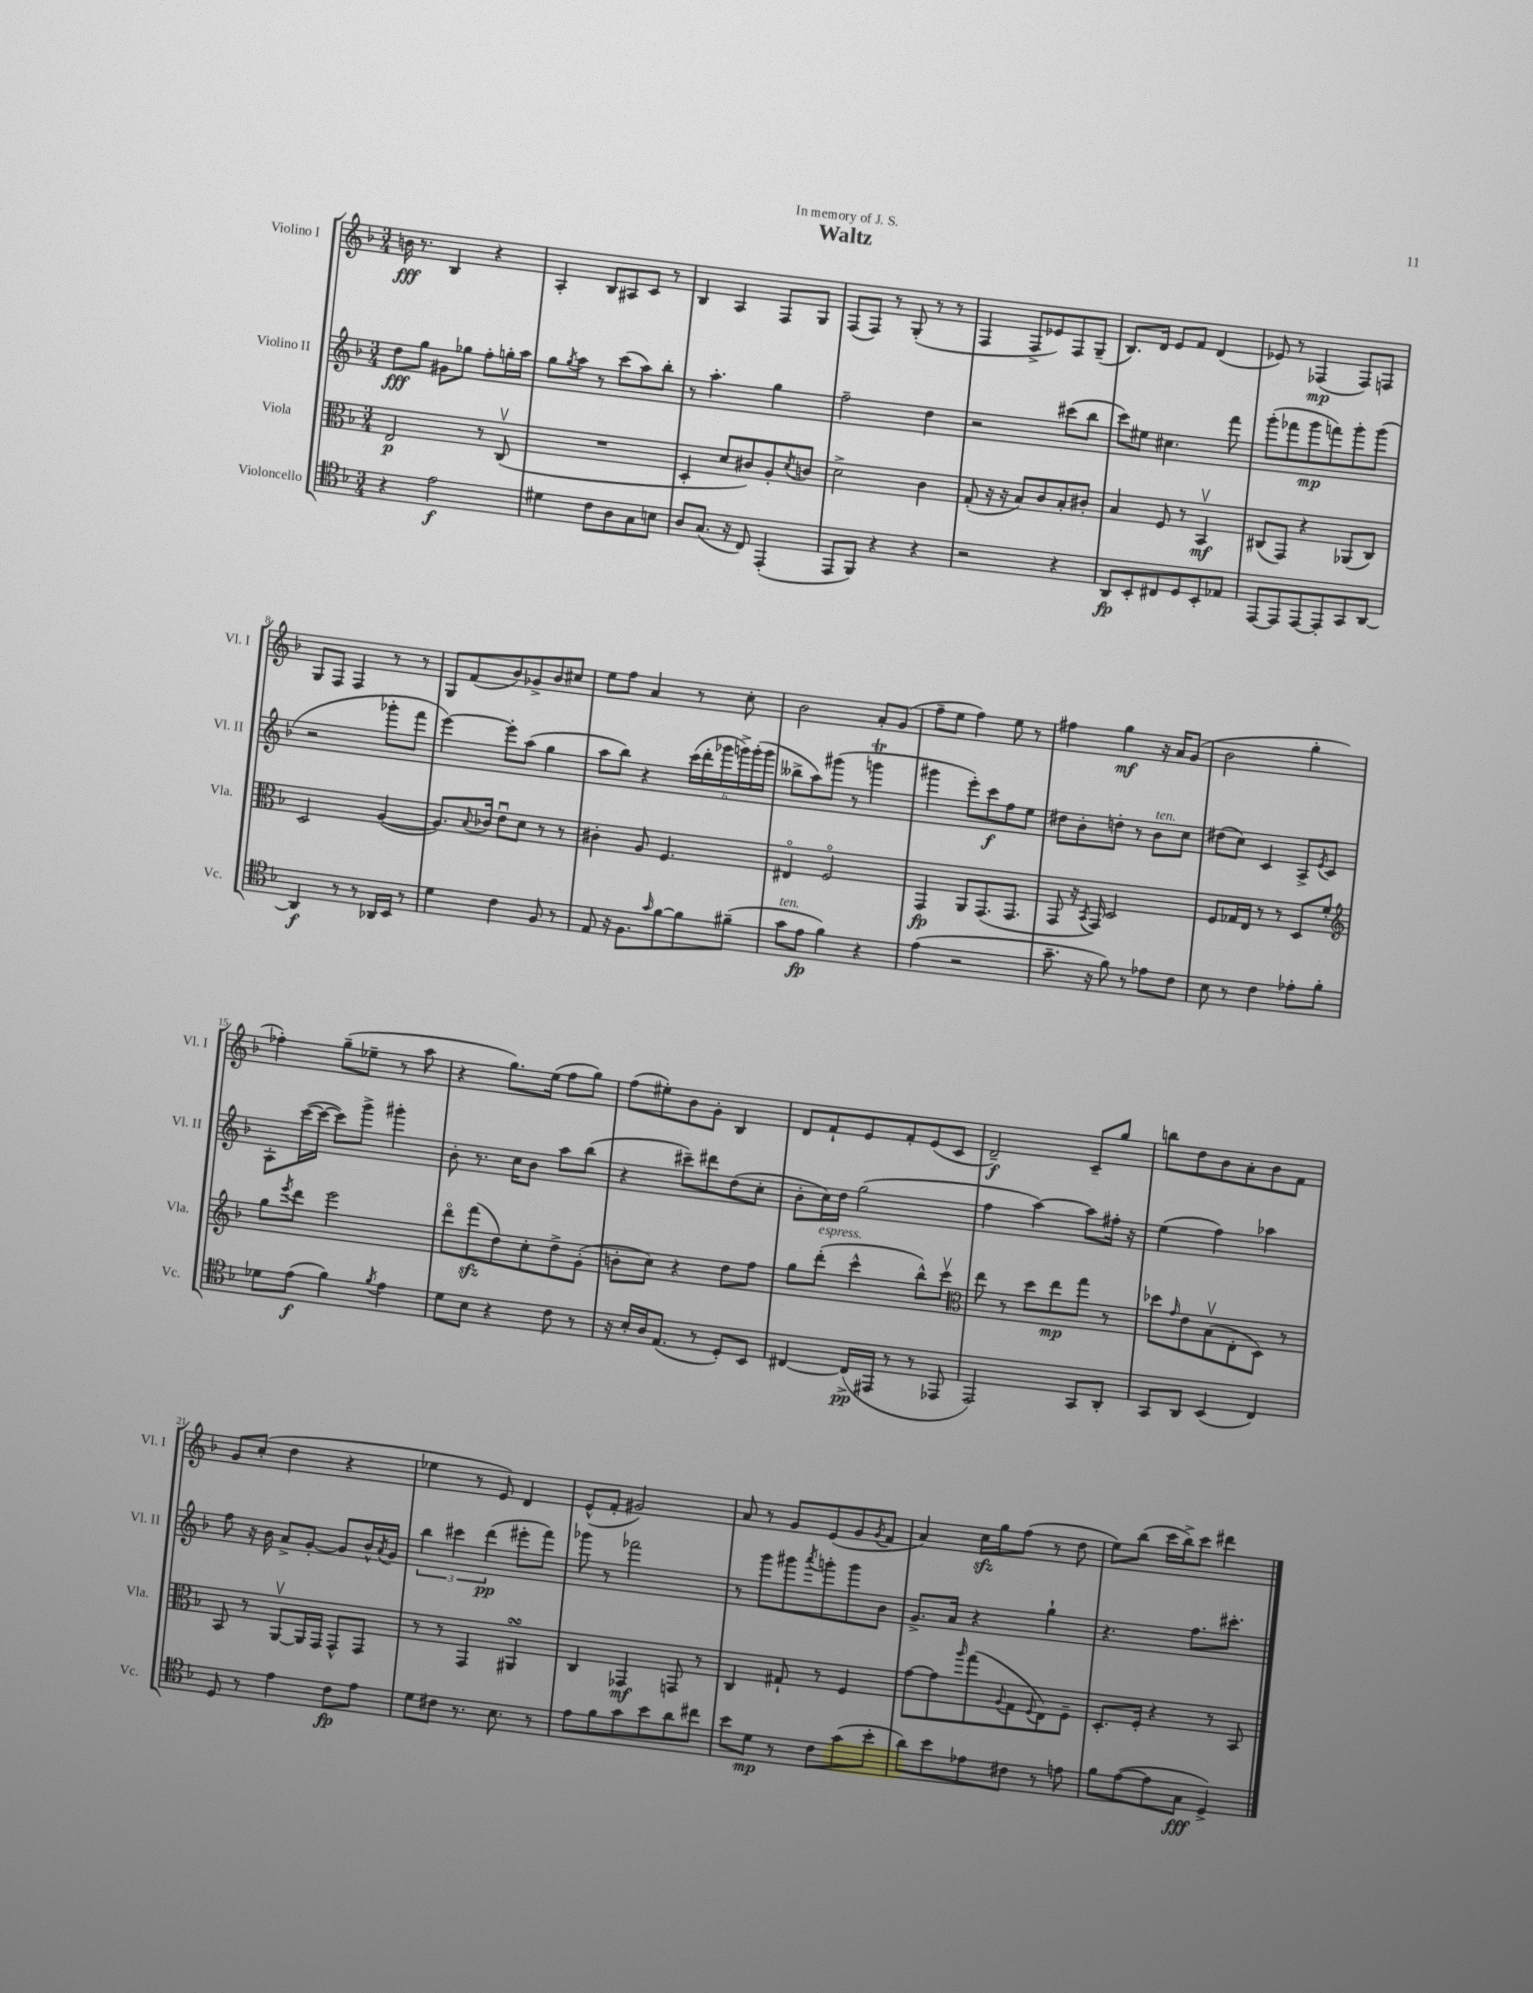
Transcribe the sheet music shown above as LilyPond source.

\header { title = "Waltz" dedication = "In memory of J. S." }
<<
\new StaffGroup <<
\new Staff = "s0" \with { instrumentName = "Violino I" shortInstrumentName = "Vl. I" } {
    \clef treble \key f \major \numericTimeSignature \time 3/4
    b'16\fff r8. bes4 r4 |
    a4-. bes8 ais8 c'8 r8 |
    bes4 a4 f8 g8 |
    f8( f8) r8 g8-.( r8 r8 |
    f4 f8-> ees'8) f8 g8--( |
    bes8.) d'16 e'8 f'8 d'4( |
    ees'8) r8 fes4\mp( fes8) f8 |
    g8 f8 f4 r8 r8 |
    g8 f'8( bes'8) ges'8-> bes'8 cis''8 |
    e''8 f''8 a'4 r8 c''8-. |
    bes'2 a'8-. g'8( |
    f''8-- e''8 f''4) e''8 r8 |
    fis''4 g''4\mf r16 a'16 g'8( |
    bes'2 g''4-. |
    fes''4-.) g''8--( ees''8-- r8 a''8 |
    r4 g''8.) e''16( f''8 g''8) |
    f''8( eis''8-.) bes'8 g'8-. bes4 |
    d'8 f'8-! e'8 f'8-. e'8( c'8 |
    d'2--\f) c'8-- g''8 |
    b''8 d''8 bes'8 a'8-. bes'8 f'8 |
    g'8 c''8-.( d''4 r4 |
    ees''4 r8 e'8) d'4 |
    e'8-^( f'8-. gis'2) |
    a'8 r8 g'8 e'8( g'8 \acciaccatura { g'8 } f'8 |
    a'4) c''16\sfz g''16 f''8( r8 d''8 |
    e''8) bes''8( c'''16 bes''16->) c'''8 dis'''4 \bar "|." |
}
\new Staff = "s1" \with { instrumentName = "Violino II" shortInstrumentName = "Vl. II" } {
    \clef treble \key f \major \numericTimeSignature \time 3/4
    d''8\fff g''8 gis'8 ges''8 f''8-. g''16-. a''16 |
    g''8 \acciaccatura { g''8 } a''8 r8 c'''8( a''8) bes''8-. |
    r8 a''4.-. g''4 |
    f''2-- d''4 |
    r2 cis'''8( bes''8 |
    c'''8) eis''8 cis''4. f'''8 |
    g'''8-.( fes'''8 g'''8\mp f'''8) g'''8-. g'''8( |
    r2 ges'''8-. f'''8 |
    e'''4~) e'''8-. a''8( g''4 |
    a''8 bes''8) r4 \tuplet 6/4 { c'''16( d'''16-. ges'''16 g'''16->) g'''16-.( g'''16 } |
    beses''8-> a''8) gis'''8( r8 g'''4\trill |
    gis'''4 e'''8-.) c'''8\f f''8 e''8 |
    dis''8 bes'8-. d''8-. r8 bes'8^\markup { \italic "ten." } c''8 |
    dis''8( c''8) c'4 a8-> \acciaccatura { e'8 } c'8 |
    a8-. c'''16~( c'''16~ c'''8) g'''8-> gis'''4-. |
    bes'8-. r8. c''16 bes'8 a''8 bes''8( |
    r4 cis'''8--) dis'''8 d''8( c''8-. |
    bes'8-. c''16) d''16 g''2( |
    f''4 a''4~) a''8 fis''16-. r16 |
    e''4( f''4) aes''4 |
    f''8 r16 bes'16 a'8-> g'8~-. g'8 bes'16-^ \acciaccatura { a'8 } g'16 |
    \tuplet 3/2 { bes''4 cis'''4 d'''4\pp( } eis'''8-. f'''8) |
    ges'''8 r8 fes'''2 |
    r8 g'''8 gis'''8 \acciaccatura { a'''8 } g'''8-. g'''8 bes'8 |
    g'8.-> a'16 r4 g''4-! |
    r4. f''8. cis'''8.-. \bar "|." |
}
\new Staff = "s2" \with { instrumentName = "Viola" shortInstrumentName = "Vla." } {
    \clef alto \key f \major \numericTimeSignature \time 3/4
    e2\p r8 c8\upbow( |
    R2. |
    d4-. d'8 cis'8) a8-. \acciaccatura { d'8 } c'8 |
    d'2-> c'4 |
    g8-.( r16 r16 bes8) c'8 bes8-. cis'8-. |
    bes4 f8 r8 bes,4\upbow\mf |
    cis8( g,8) r4 aes,8( cis8) |
    d2 a4~( |
    a8.) \appoggiatura { bes8 } ces'16 e'8\downbow d'8 r8 r8 |
    cis'4-. a8 f4. |
    eis4\flageolet f2\flageolet |
    g,4\fp a,8 g,8.( g,8. |
    g,8 r16 \acciaccatura { bes,8 } g,16) d2 |
    f8 ges16 e16 r8 r8 d8 f'8-. |
    \clef treble g''8 \acciaccatura { e'''8 } d'''8 e'''2 |
    d'''8\flageolet f'''8\sfz( d''8) c''8-. d''8-> g'8-.( |
    b'8-. c''8) r4 d''8 f''8 |
    g''8 d'''8-.^\markup { \italic "espress." }( c'''4-^ bes''8-^) c'''8\upbow |
    \clef alto e''8 r8 d''8 e''8\mp g''8 r8 |
    des''8 \grace { g'16 } e'8 bes8\upbow( e8-. d8) r8 |
    bes,8 r8 a,8~\upbow a,16 g,16 g,8-^ g,8 |
    r8 r8 g,4 ais,4\turn |
    c4 ges,4\mf g,8 r8 |
    c4 gis8-! r8 f4 |
    g'8~ g'8 \grace { a''16 } g''8( \appoggiatura { a8 } g8 \appoggiatura { f8 } e8) f8-- |
    d8.-. f16-. r4 r8 bes,8 \bar "|." |
}
\new Staff = "s3" \with { instrumentName = "Violoncello" shortInstrumentName = "Vc." } {
    \clef tenor \key f \major \numericTimeSignature \time 3/4
    r4 e'2\f |
    dis'4 c'8 a8 g8 b8 |
    a8 g8.( r16 c8) e,4-.( |
    e,8 f,8) r4 r4 |
    r2 r4 |
    a,8\fp bes,8-. cis8 d8 bes,8-. ees8 |
    e,8~ e,8 e,8~ e,8-. g,8 a,8~ |
    a,4\f r8 r8 aes,16 bes,16 r8 |
    d'4 c'4 f8 r8 |
    e8 r16 f8. \grace { g'16 } f'8~ f'8 fis'8--( |
    g'8^\markup { \italic "ten." } e'8\fp f'4) r4 |
    e'4( r2 |
    g'8.-- r16 f'8) r8 ees'8 c'8 |
    bes8 r8 c'4 ees'8-. f'8-. |
    des'8 e'8\f( f'4) \acciaccatura { f'8 } e'4 |
    d'8 bes8 r4 c'8 r8 |
    r16 bes16-. a16 e8.( r8 d8-.) bes,8 |
    cis4~ cis16->\pp( eis,16 r8 r8 ees,8 |
    e,2) g,8 a,8-. |
    g,8 a,8 bes,4( c4) |
    d8 r8 e'4 c'8\fp e'8 |
    d'8 cis'8 r8. bes8. r8 |
    e'8 f'8 g'8 bes'8 a'8 cis''8 |
    bes'8 d'8\mp r8 c'8 g'8( bes'8-. |
    a'8) bes'8 ees'8 cis'8 r8 e'8 |
    f'8 e'8~( e'8 g8\fff d4->) \bar "|." |
}
>>
>>
